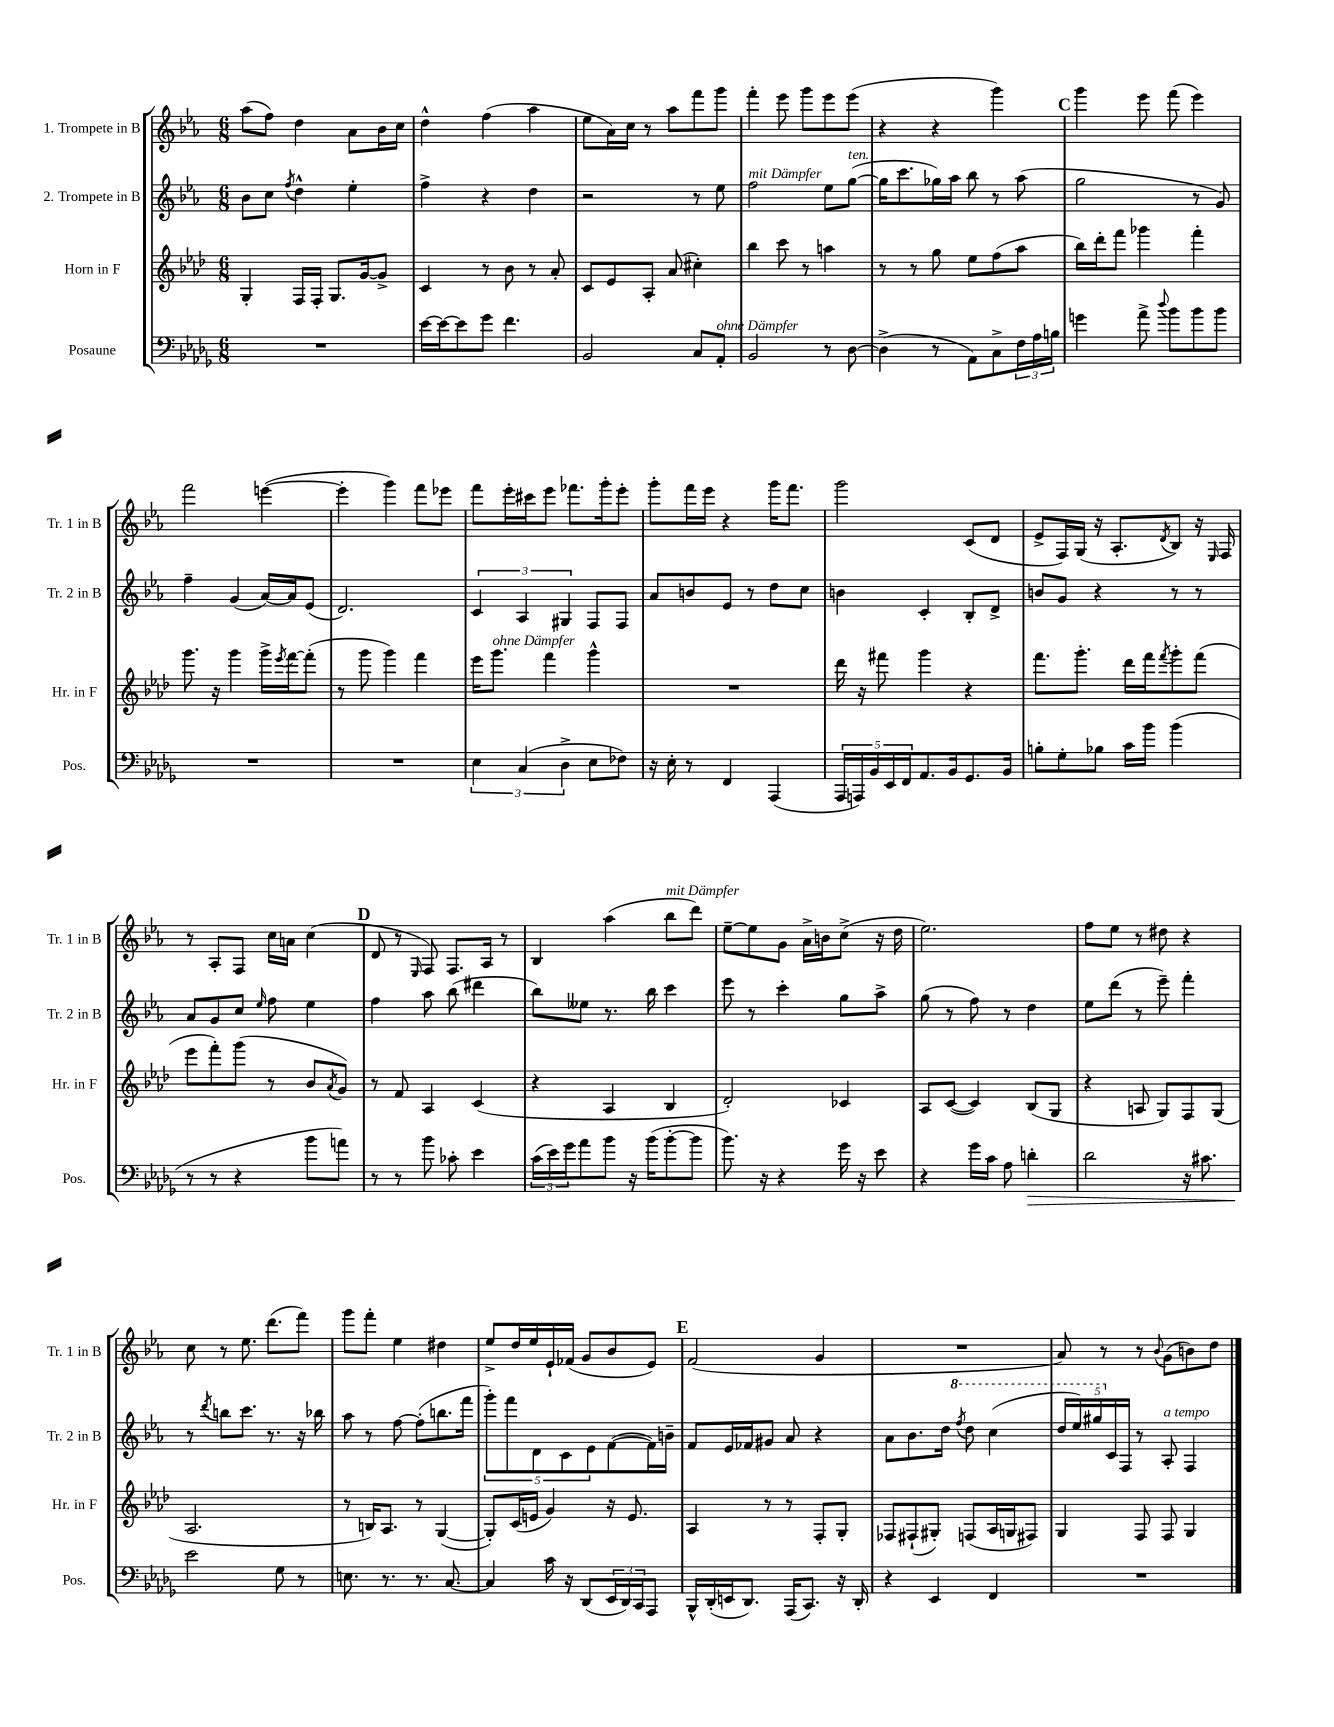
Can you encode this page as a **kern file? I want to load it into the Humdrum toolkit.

**kern	**kern	**kern	**kern
*staff4	*staff3	*staff2	*staff1
*clefF4	*clefG2	*clefG2	*clefG2
*k[b-e-a-d-g-]	*k[b-e-a-d-]	*k[b-e-a-]	*k[b-e-a-]
*M6/8	*M6/8	*M6/8	*M6/8
2.r	4G'	8b-	(8aa-
.	.	8cc	8ff)
.	.	8qff	.
.	16F	4dd^^	4dd
.	16F'	.	.
.	8.G	.	.
.	.	4ee-'	8a-
.	[16g	.	.
.	8g^]	.	16b-
.	.	.	16cc
=	=	=	=
[16e-	4c	4ff^	4dd^^
16e-_	.	.	.
8e-]	.	.	.
8g-	8r	4r	(4ff
4.f	8b-	.	.
.	8r	4dd	4aa-
.	8a-'	.	.
=	=	=	=
2BB-	8c	2r	8ee-
.	8e-	.	16a-)
.	.	.	16cc
.	8A-'	.	8r
.	(8a-	.	8aa-
8C	4cc#')	8r	8fff
8AA-'	.	8ee-	8ggg
=	=	=	=
2BB-	4bb-	2ff	4fff'
.	8ccc	.	8eee-
.	8r	.	8ggg
8r	4aa	8ee-	8eee-
[8D-	.	([8gg	(8eee-
=	=	=	=
(4D-^]	8r	16gg]	4r
.	.	8.ccc	.
.	8r	.	.
8r	8gg	16gg-)	4r
.	.	16aa-	.
8AA-)	8ee-	8bb-	.
8C^	(8ff	8r	4ggg)
24F	8aa-	(8aa-	.
24A-	.	.	.
24B	.	.	.
=	=	=	=
4g	16bb-)	2gg	4ggg
.	16ddd-'	.	.
.	8fff	.	.
8a-^	4ggg-	.	8eee-
8qqdd-	.	.	.
8b-	.	.	(8fff
8b-	4fff'	8r	4eee-)
8b-	.	8g)	.
=	=	=	=
2.r	8.ggg	4ff~	2fff
.	16r	.	.
.	4ggg	(4g	.
.	16ggg^	[16a-)	([4eee
.	8qeee-	.	.
.	[16fff	16a-]	.
.	(8fff']	(8e-	.
=	=	=	=
2.r	8r	2.d)	4eee']
.	8ggg	.	.
.	4ggg)	.	4ggg)
.	4fff	.	8fff
.	.	.	8eee-
=	=	=	=
6E-	16eee-	6c	8fff
.	8.ggg	.	.
.	.	.	16eee-'
(6C	.	6A-	.
.	.	.	16ccc#
.	4fff	.	8eee-
6D-^	.	6G#	.
.	.	.	8.fff-
8E-	4ggg^^	8F	.
.	.	.	16ggg'
8F-)	.	8F	8eee-'
=	=	=	=
16r	2.r	8a-	8ggg'
16E-'	.	.	.
8r	.	8b	16fff
.	.	.	16eee-
4FF	.	8e-	4r
.	.	8r	.
(4AAA-	.	8dd	16ggg
.	.	.	8.fff
.	.	8cc	.
=	=	=	=
20AAA-	16ddd-	4b	2ggg
20AAA)	.	.	.
.	16r	.	.
20BB-	.	.	.
.	8fff#	.	.
20EE-	.	.	.
20FF	.	.	.
8.AA-	4ggg	4c'	.
16BB-	.	.	.
8.GG-	4r	8B-'	(8c
.	.	8d^	8d
16BB-	.	.	.
=	=	=	=
8B'	8.fff	8b	8e-^
8G-'	.	8g	16F)
.	8.ggg'	.	(16G
8B-	.	4r	16r
.	.	.	8.A-'
16c	16ddd-	.	.
16b-	16fff	.	.
.	8qfff	.	8qd
(4b-	8ggg'	8r	8B-)
.	(8fff	8r	16r
.	.	.	16qqE-
.	.	.	16F
=	=	=	=
8r	8eee-	8a-	8r
8r	8fff')	8g	8A-'
4r	(8ggg	8cc	8F
.	.	16qqee-	.
.	8r	8ff	16cc
.	.	.	16a
8b-	8b-	4ee-	(4cc
.	8qa-	.	.
8a)	8g)	.	.
=	=	=	=
8r	8r	4ff	8d
8r	8f	.	8r
.	.	.	16qqE-
8b-	4A-	8aa-	8F)
8c-'	.	(8bb-	8.F
4e-	(4c	4ddd#	.
.	.	.	16A-
.	.	.	8r
=	=	=	=
(24c	4r	8bb-)	4B-
24e-)	.	.	.
24g-	.	.	.
8a-	.	8ee--	.
8b-	4A-	8.r	(4aa-
16r	.	.	.
(16b-	.	16bb-	.
[8b-'	4B-	4ccc	8bb-
8b-]	.	.	8ddd)
=	=	=	=
8.b-)	2d-')	8eee-	[8ee-~
.	.	8r	8ee-]
16r	.	.	.
4r	.	4ccc'	8g
.	.	.	16a-^
.	.	.	16b
16g-	4c-	8gg	(8cc^
16r	.	.	.
8e-	.	8aa-^	16r
.	.	.	16dd
=	=	=	=
4r	8A-	(8gg	2.ee-)
.	([8c	8r	.
16g-	4c])	8ff)	.
16c	.	.	.
8A-	.	8r	.
4d'	(8B-	4dd	.
.	8G	.	.
=	=	=	=
2d-	4r	8ee-	8ff
.	.	(8ddd	8ee-
.	8A	8r	8r
.	8G)	8eee-~)	8dd#
16r	8F	4fff'	4r
8.c#	.	.	.
.	(8G	.	.
=	=	=	=
2e-	2.A-	8r	8cc
.	.	8qddd	.
.	.	8bb	8r
.	.	8.ccc	8.ee-
.	.	8.r	(8.ddd
8G-	.	.	.
8r	.	16r	8fff)
.	.	16bb-	.
=	=	=	=
8.E	8r	8aa-	8ggg
.	16B)	8r	8fff'
8.r	8.A-	.	.
.	.	[8ff	4ee-
8.r	8r	(8ff']	.
.	([4G	8.bb	4dd#
[8.C	.	.	.
.	.	16fff	.
=	=	=	=
4C]	8G'])	10ggg')	8ee-^
.	.	10fff	.
.	(16c	.	16dd
.	16e	.	16ee-
.	.	10d	.
16c	4g)	.	16e-`
.	.	10c	.
16r	.	.	(16f-
(8DD-	.	.	8g
.	.	10e-	.
24EE-	16r	([8f	8b-
24DD-)	.	.	.
.	8.e	.	.
24CC	.	.	.
8AAA-	.	16f])	8e-)
.	.	16b~	.
=	=	=	=
16BBB-^^	4A-	8f	(2f
(16DD-'	.	.	.
16EE	.	16e-	.
8.DD-)	.	16f-	.
.	8r	8g#	.
(16AAA-	8r	8a-	.
8.CC)	.	.	.
.	8F'	4r	4g
16r	8G'	.	.
16DD-'	.	.	.
=	=	=	=
4r	8F-	8a-	2.r
.	(8F#`	8.b-	.
4EE-	8G#')	.	.
.	.	16dd	.
.	.	8qfff	.
.	(8F	8ddd	.
4FF	16A-	(4ccc	.
.	16G	.	.
.	8F#)	.	.
=	=	=	=
2.r	4G	20ddd	8a-)
.	.	20eee-)	.
.	.	20ggg#	.
.	.	.	8r
.	.	20c	.
.	.	20F	.
.	8F	8r	8r
.	.	.	8qqb-
.	8F	8A-'	(8g
.	4G	4F	8b)
.	.	.	8dd
==	==	==	==
*-	*-	*-	*-
